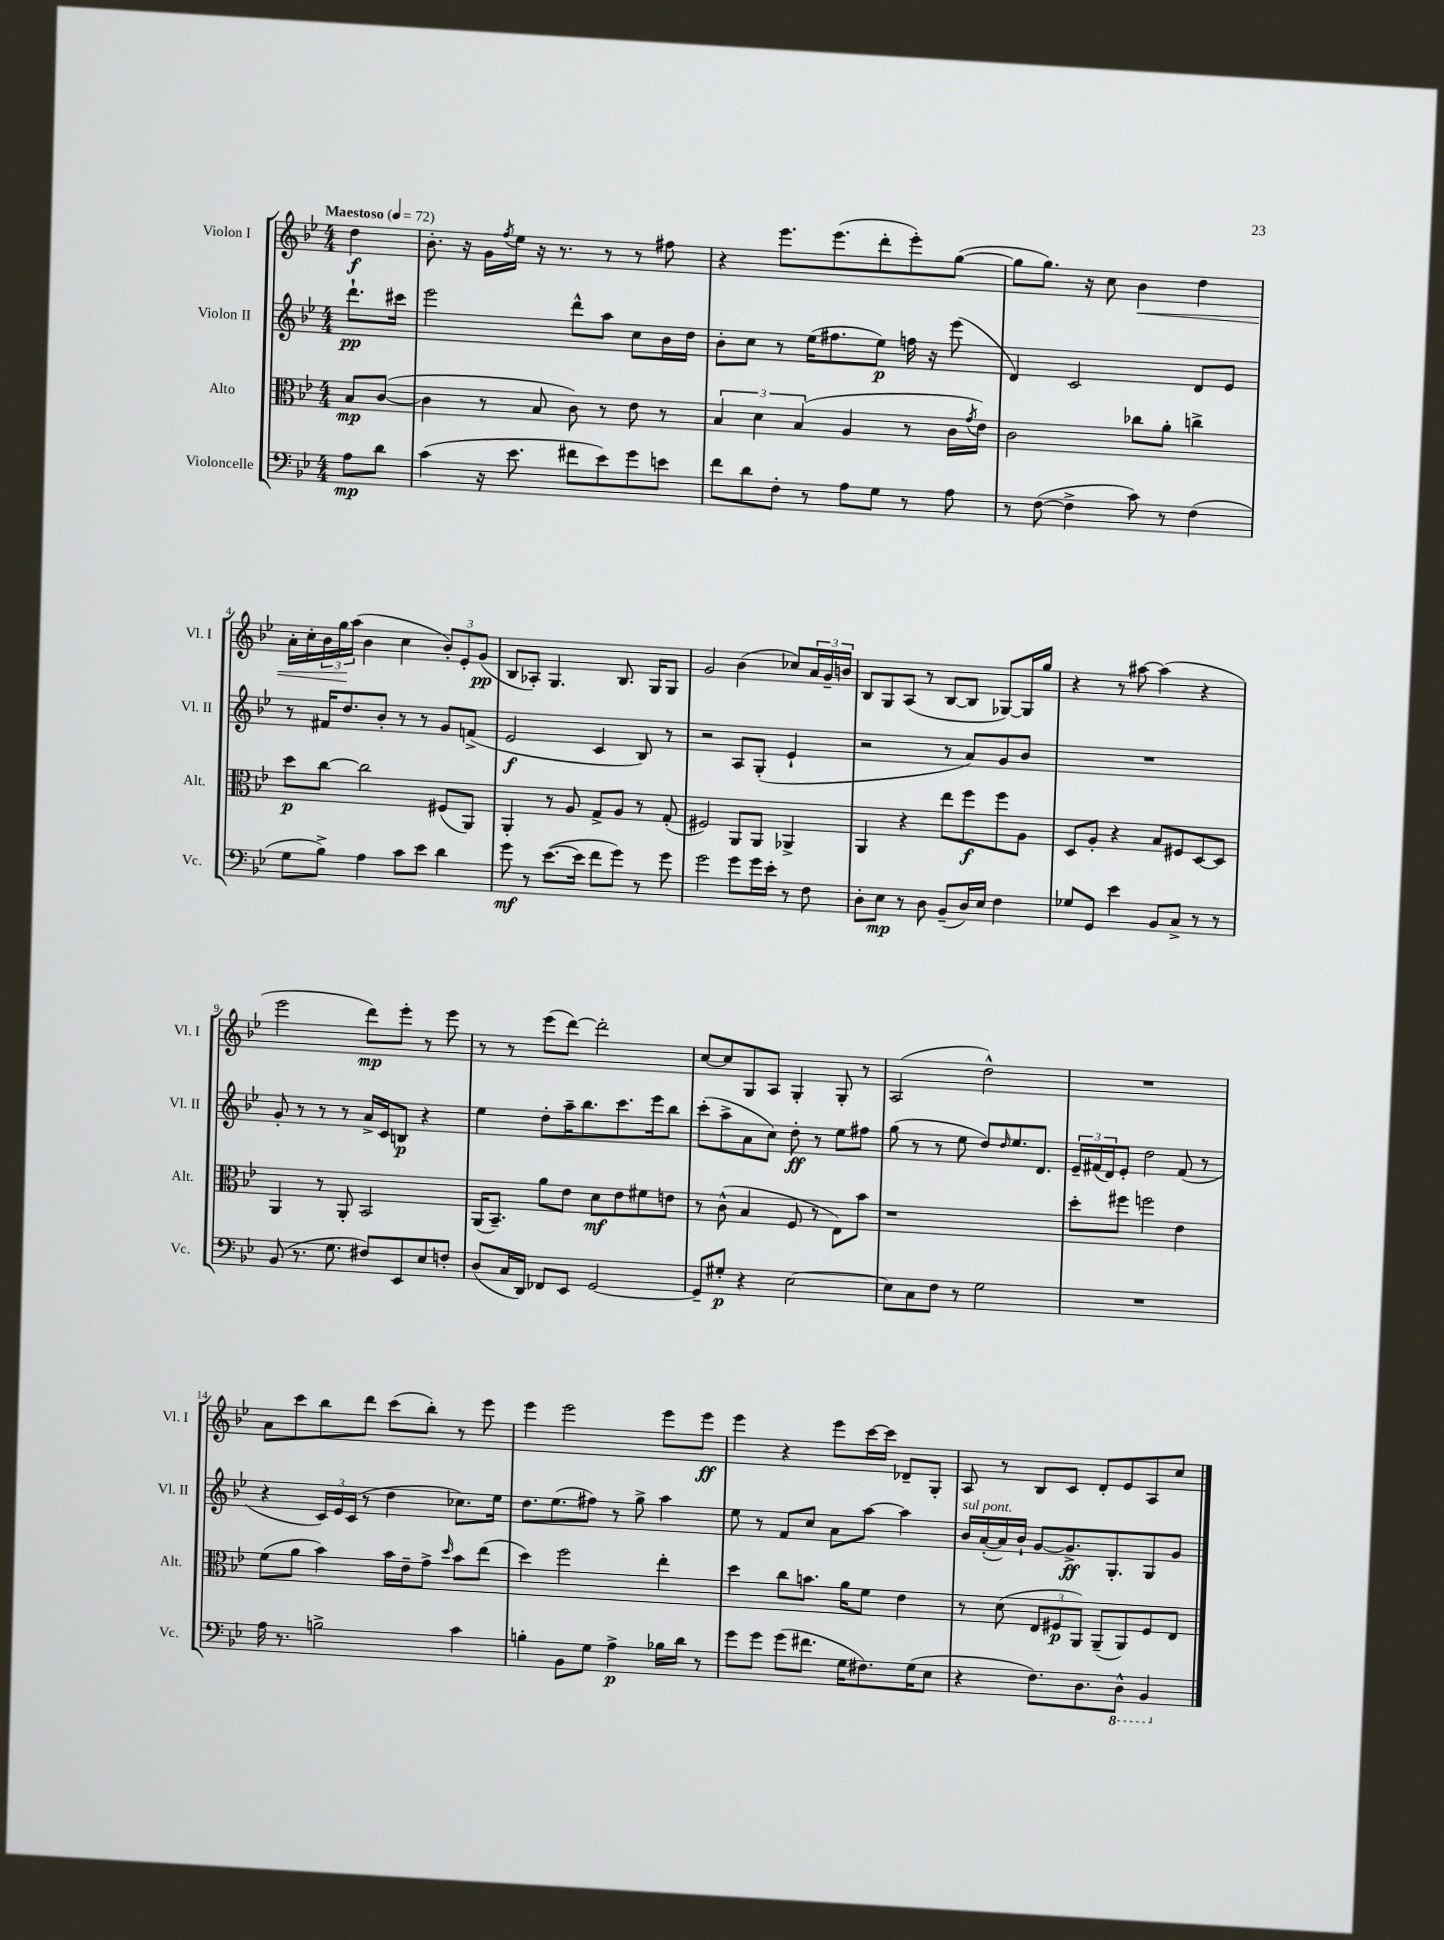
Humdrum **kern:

**kern	**kern	**kern	**kern
*staff4	*staff3	*staff2	*staff1
*clefF4	*clefC3	*clefG2	*clefG2
*k[b-e-]	*k[b-e-]	*k[b-e-]	*k[b-e-]
*M4/4	*M4/4	*M4/4	*M4/4
*MM72	*MM72	*MM72	*MM72
8A	8B-	8.ddd`	4dd
8d	([8c	.	.
.	.	16ccc#	.
=	=	=	=
(4c	4c]	2eee-	8.b-'
.	.	.	16r
16r	8r	.	16g
.	.	.	8qff
8.e-	.	.	16ee-
.	8B-	.	16r
.	.	.	8.r
8f#	8c)	8ddd^^	.
8e-)	8r	8aa	8r
8g	8e-	8cc	8r
8e	8r	16b-	8ff#
.	.	16dd	.
=	=	=	=
8f	6B-	8b-'	4r
8d	.	8cc	.
.	6d	.	.
8F'	.	8r	8.eee-
.	(6B-	.	.
8r	.	(16ee-	.
.	.	8.ff#	(8.eee-
8A	4A	.	.
8G	.	8ee-)	8ddd'
8r	8r	16ff	8eee-')
.	.	16r	.
8A	16c	(8eee-	([8gg
.	8qg	.	.
.	16e-)	.	.
=	=	=	=
8r	2c	4d)	8gg]
([8F	.	.	8.gg)
4F^]	.	2c	.
.	.	.	16r
.	.	.	8cc
8c)	8cc-	.	4b-
8r	8a'	.	.
(4F	4cc^	8d	4dd
.	.	8e-	.
=	=	=	=
8G	8dd	8r	16a'
.	.	.	16cc'
8B-^)	[8cc	16f#	24b-
.	.	.	24gg
.	.	8.dd	.
.	.	.	(24aa
4A	2cc]	.	4b-
.	.	8b-'	.
8c	.	8r	4cc
8e-	.	8r	.
4d	(8F#	8g	12b-')
.	.	.	12e-'
.	8AA)	(8f^	.
.	.	.	(12g
=	=	=	=
8g	4AA'	2e-	8B-
8r	.	.	8A-')
([8.e-	8r	.	4.G
.	8A	.	.
16e-]	.	.	.
8f	8G^	4c	.
8g)	8A	.	8.B-
8r	8r	8B-)	.
.	.	.	16G
8g	(8G'	8r	8G
=	=	=	=
2g	2F#)	2r	2g
8g	8AA	8A	(4b-
16g	8AA	(8G'	.
16e-'	.	.	.
8r	4AA-^	4e-`	8cc-)
8F	.	.	24a
.	.	.	24g~
.	.	.	24b
=	=	=	=
8D'	4AA	2r	8B-
8E-	.	.	8G
8r	4r	.	(8A
8D	.	.	8r
(8BB-~	8ee-	8r	[8B-
16D)	8ff	8a)	8B-]
16E-	.	.	.
4F	8ff	8g	[8G-)
.	8A	8b-	16G-]
.	.	.	16gg
=	=	=	=
8G-	8D	1r	4r
8GG	8A'	.	.
4e-	4r	.	8r
.	.	.	[8aa#
8BB-	8B-	.	(4aa#]
8C^	8F#	.	.
8r	[8D	.	4r
8r	8D]	.	.
=	=	=	=
(8BB-	4AA	8g'	2eee-
8.r	.	8r	.
.	8r	8r	.
8.G	.	.	.
.	8AA'	8r	.
8F#)	2BB-	16a^	8ddd)
.	.	16c	.
8EE-	.	8B	8eee-'
8E-	.	4r	8r
8F'	.	.	8eee-
=	=	=	=
(8D	(16AA	4ee-	8r
.	8.BB-~)	.	.
16C	.	.	8r
16DD)	.	.	.
8FF-	8a	8dd'	(8eee-
8EE-	8e-	16aa~	[8ddd)
.	.	8.bb-	.
[2GG	8d	.	2ddd']
.	8e-	8.ccc	.
.	8f#	.	.
.	.	16eee-	.
.	8e	8bb-	.
=	=	=	=
8GG~]	8r	(8ccc'	[8cc
8G#'	(8c^^	8aa^	8cc]
4r	4B-	8a	8G
.	.	8cc)	8A
[2E-	8F	8dd'	4G'
.	8r	8r	.
.	8E-)	8ee-	8G'
.	8b-	8ff#	8r
=	=	=	=
8E-]	1r	(8gg	(2A
8C	.	8r	.
8F	.	8r	.
8r	.	8ee-	.
2G	.	8dd)	2dd^^)
.	.	16qqdd	.
.	.	8.ee-	.
.	.	8.d	.
=	=	=	=
1r	8dd'	24e-~	1r
.	.	(24f#	.
.	.	24d)	.
.	8ff#	8e-'	.
.	2ff	2dd	.
.	4e-	(8f#	.
.	.	8r	.
=	=	=	=
16A	(8f	4r	8a
8.r	.	.	.
.	8a	.	8ccc
2B^	4b-)	24c)	8bb-
.	.	24e-	.
.	.	(24c	.
.	.	8r	8ddd
.	16b-	4dd	(8ccc
.	16e-~	.	.
.	8g^	.	8bb-')
.	16qqdd	.	.
4c	8b-	8.cc-)	8r
.	(8ee-	.	8eee-
.	.	16ee-	.
=	=	=	=
4B'	4dd)	8.dd	4eee-
.	.	(8.ee-	.
8BB-	2ff	.	2eee-
8G	.	8ff#)	.
4A^	.	8r	.
.	.	8gg^	.
16B-	4ee-'	4aa	8eee-
16d	.	.	.
8r	.	.	8eee-
=	=	=	=
8g	4dd	8ee-	4eee-
8g	.	8r	.
(8g	8cc	8f	4r
8.f#	8.b	8cc	.
.	.	8a	8eee-
16G	16a	.	.
8.F#)	8f	[8aa	[16ccc
.	.	.	16ccc]
.	4e-	4aa]	8d-~
(16G	.	.	.
8E-	.	.	8G'
=	=	=	=
4r	8r	16b-	8A
.	.	([16a'	.
.	(8d	16a])	8r
.	.	16b-`	.
8.F)	12E-	[8g	8B-
.	12F#	.	.
.	.	8.g^]	8c
.	12AA)	.	.
8.D	.	.	.
.	(8AA~	.	8d'
.	.	8.G'	.
8DD^^	8AA)	.	8e-
4BBB-	8F#	8G	8A
.	8E-	8g	8cc
==	==	==	==
*-	*-	*-	*-
